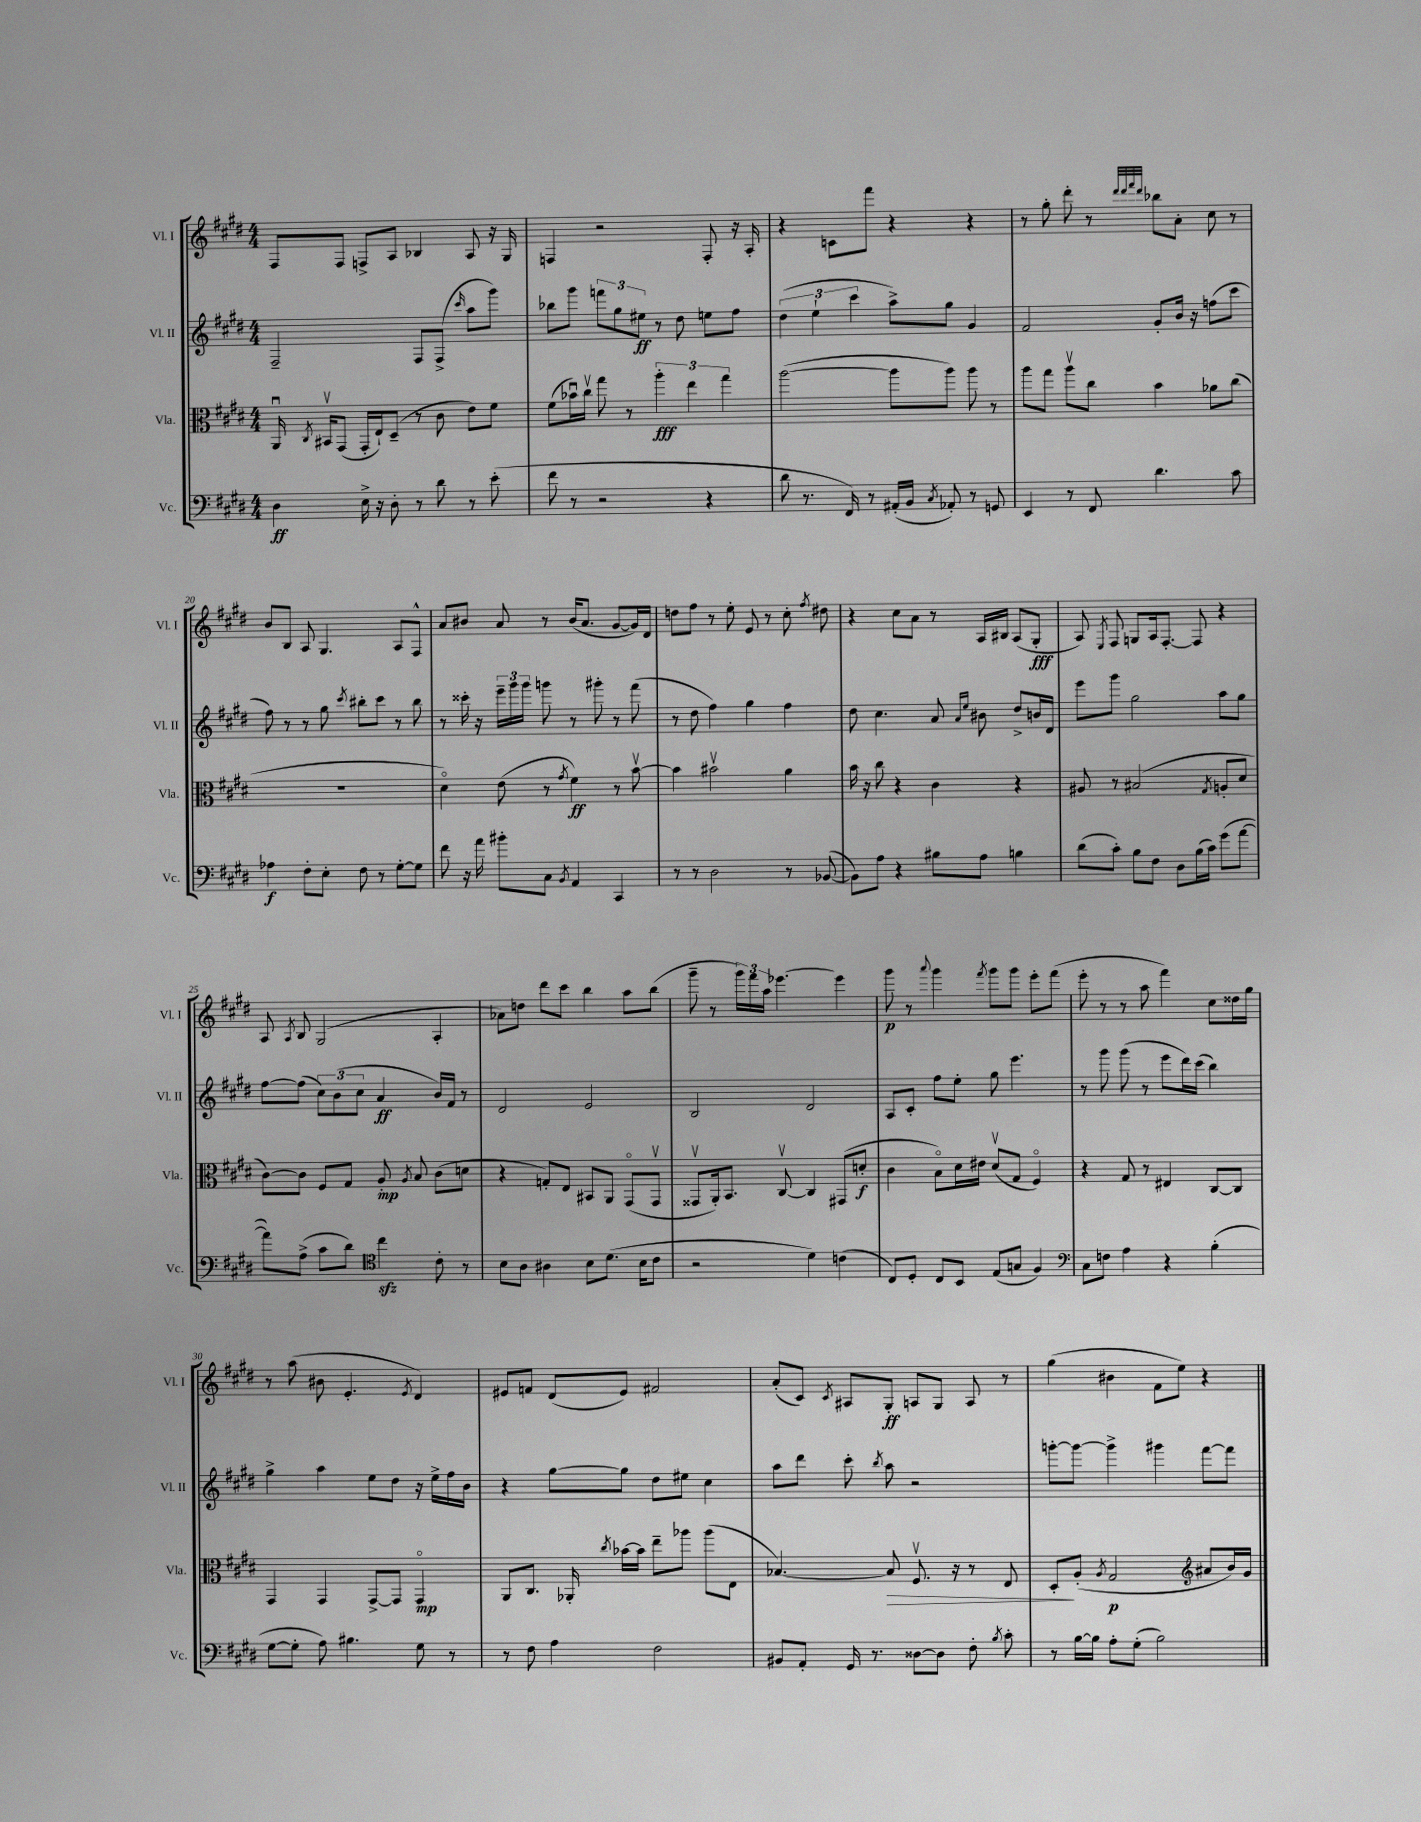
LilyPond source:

<<
\new StaffGroup <<
\new Staff = "s0" \with { instrumentName = "Vl. I" shortInstrumentName = "Vl. I" } {
    \clef treble \key e \major \numericTimeSignature \time 4/4
    \autoBeamOff fis8[ fis8] f8[-> a8] bes4 a8 r16 gis16 |
    f4 r2 f8-. r16 a16-. |
    r4 c'8[ fis'''8] r4 r4 |
    r8 gis''8-. dis'''8-. r8 \grace { dis'''32[ dis'''32 fis'''32 dis'''32] } bes''8[ a'8]-. cis''8 r8 |
    b'8[ b8] a8 gis4. a8[ fis8]-^ |
    a'8[ bis'8] a'8 r8 bis'16[( a'8.] gis'8[~ gis'16) dis'16] |
    d''8[ fis''8] r8 e''8-. e'8 r8 cis''8-. \acciaccatura { fis''8 } dis''8 |
    r4 cis''8[ a'8] r8 a16[ bis16] a8[( gis8]-.\fff |
    a8) \acciaccatura { e8 } fis8 g8[ a16 fis8.]~-. fis8 r4 |
    a8 \acciaccatura { a8 } b8 gis2( a4-. |
    aes'8[) d''8] dis'''8[ cis'''8] b''4 a''8[ b''8]( |
    gis'''8-- r8 \tuplet 3/2 { gis'''16[) fis'''16 a''16] } ees'''4.~ ees'''4 |
    gis'''8\p r8 \appoggiatura { a'''8 } gis'''4 \acciaccatura { fis'''8 } gis'''8[ gis'''8] e'''8[-. fis'''8]( |
    e'''8-. r8 r8 a''8 fis'''4) cis''8[ disis''16 gis''16] |
    r8 a''8( bis'8 e'4.-. \acciaccatura { e'8 } dis'4) |
    eis'8[ f'8] dis'8[( eis'8]) fis'2 |
    a'8[-.( cis'8]) \acciaccatura { cis'8 } ais8[ gis8]-.\ff a8[ gis8] a8 r8 |
    gis''4( bis'4 fis'8[ e''8]) r4 \bar "|." |
}
\new Staff = "s1" \with { instrumentName = "Vl. II" shortInstrumentName = "Vl. II" } {
    \clef treble \key e \major \numericTimeSignature \time 4/4
    \autoBeamOff fis2-- fis8[ fis8]->( \grace { cis'''16 } a''8[ gis'''8]) |
    bes''8[ gis'''8] \tuplet 3/2 { f'''8[ gis''8 eis''8]\ff } r8 dis''8 e''8[ fis''8] |
    \tuplet 3/2 { dis''4( e''4-! cis'''4 } a''8[->) gis''8] gis'4 |
    fis'2 gis'8[-. b'16] r16 f''8[( cis'''8] |
    fis''8) r8 r8 gis''8 \acciaccatura { cis'''8 } bis''8[-. cis'''8] r8 bis''8 |
    r8 cisis'''16-. r16 \tuplet 3/2 { e'''16[-- gis'''16 gis'''16] } g'''8 r8 gis'''8-. r8 fis'''8( |
    r8 dis''8 fis''4) gis''4 fis''4 |
    dis''8 cis''4. a'8 \grace { a'16[ e''16] } bis'8 dis''8[-> b'16 dis'16] |
    e'''8[ gis'''8] gis''2 a''8[ gis''8] |
    fis''8[~ fis''8]( \tuplet 3/2 { cis''8[) b'8( cis''8] } a'4\ff b'16[) fis'16] r8 |
    dis'2 e'2 |
    b2 dis'2 |
    a8[ cis'8]-. fis''8[ e''8]-. gis''8 e'''4. |
    r8 gis'''8 gis'''8( r8 e'''8[ dis'''16) cis'''16]( b''4) |
    gis''4-> a''4 e''8[ dis''8] r16 e''16[-> fis''16 b'16] |
    r4 gis''8[~ gis''8] dis''8[ eis''8] cis''4 |
    a''8[ dis'''8] cis'''8-. \acciaccatura { b''8 } a''8 r2 |
    g'''8[~-. g'''8]~ g'''4-> gis'''4 fis'''8[~ fis'''8] \bar "|." |
}
\new Staff = "s2" \with { instrumentName = "Vla." shortInstrumentName = "Vla." } {
    \clef alto \key e \major \numericTimeSignature \time 4/4
    \autoBeamOff a,16\downbow \acciaccatura { cis8 } bis,16[\upbow gis,8]( gis,16[-. e16-!) dis8]--( r8 cis'8 e'8[) fis'8] |
    fis'8[( bes'16\downbow) cis''16]\upbow gis''8 r8 \tuplet 3/2 { a''4-.\fff e''4 gis''4 } |
    a''2~( a''8[ a''8]) a''8 r8 |
    a''8[ gis''8] a''8[\upbow cis''8] b'4 aes'8[ cis''8]( |
    R1 |
    dis'4\flageolet) e'8( r8 \acciaccatura { gis'8 } fis'4\ff) r8 b'8~\upbow |
    b'4 bis'2\upbow a'4 |
    b'16 r16 cis''8 r4 cis'4 r4 |
    ais8 r8 bis2( \acciaccatura { gis8 } a8[-. dis'8] |
    cis'8[~) cis'8] fis8[ gis8] a8-.\mp \acciaccatura { a8 } b8 cis'8[( d'8] |
    r4 g8[-.) e8] bis,8[ a,8] gis,8[\flageolet( gis,8]\upbow |
    gisis,8[\upbow a,16-.) b,8.] cis8~\upbow cis4 gis,8[( d'8]-.\f |
    cis'4 b8[\flageolet) dis'16 eis'16] dis'8[\upbow( gis8] fis4\flageolet) |
    r4 gis8 r8 eis4 cis8[~ cis8] |
    gis,4 gis,4 gis,8[~-> gis,8] gis,4\flageolet\mp |
    a,8[ cis8.] aes,16-. \acciaccatura { cis''8 } bes'16[~ bes'16] e''8[-- aes''8] aes''8[( e8] |
    bes4.~) bes8\> fis8.\upbow r16 r8 e8 |
    dis8[-.\! a8]-.( \acciaccatura { a8 } gis2\p \clef treble ais'8[ b'16) gis'16] \bar "|." |
}
\new Staff = "s3" \with { instrumentName = "Vc." shortInstrumentName = "Vc." } {
    \clef bass \key e \major \numericTimeSignature \time 4/4
    \autoBeamOff dis4\ff e16-> r16 dis8-. r8 dis'8 r8 e'8-.( |
    fis'8 r8 r2 r4 |
    dis'8 r8. fis,16) r8 ais,16[-.( b,16] \acciaccatura { cis8 } aes,8-.) r8 g,8 |
    e,4 r8 fis,8 dis'4. cis'8 |
    aes4\f fis8[-. e8]-. fis8 r8 gis8[~-. gis8] |
    fis'8 r16 a'16 bis'8[-. cis8] \acciaccatura { b,8 } a,4 cis,4 |
    r8 r8 dis2 r8 bes,8~( |
    bes,8[) a8] r4 bis8[ a8] b4 |
    dis'8[( cis'8]-.) b8[ fis8] dis8[ b16( cis'16]) gis'8[( a'8]~ |
    a'8[) a8]->( cis'8[ dis'8]) \clef tenor cis''4\sfz cis'8-. r8 |
    b8[ a8] ais4 b8[ dis'8.]( b16[ cis'8] |
    r2 dis'4) c'4( |
    cis8[) dis8]-. cis8[ b,8] e8[( g8] fis4) |
    \clef bass cis8[ f8] a4 r4 b4-.( |
    gis8[~ gis8]-. a8) bis4. gis8 r8 |
    r8 fis8 a4 fis2 |
    bis,8[ a,8]-. gis,16 r8. disis8[~ disis8] fis8-. \acciaccatura { b8 } cis'8-. |
    r8 b16[~ b16] a8[-. gis8]-.( b2) \bar "|." |
}
>>
>>
\layout { \context { \Score currentBarNumber = #16 \override BarNumber.break-visibility = ##(#f #t #t) barNumberVisibility = #(every-nth-bar-number-visible 5) } }
